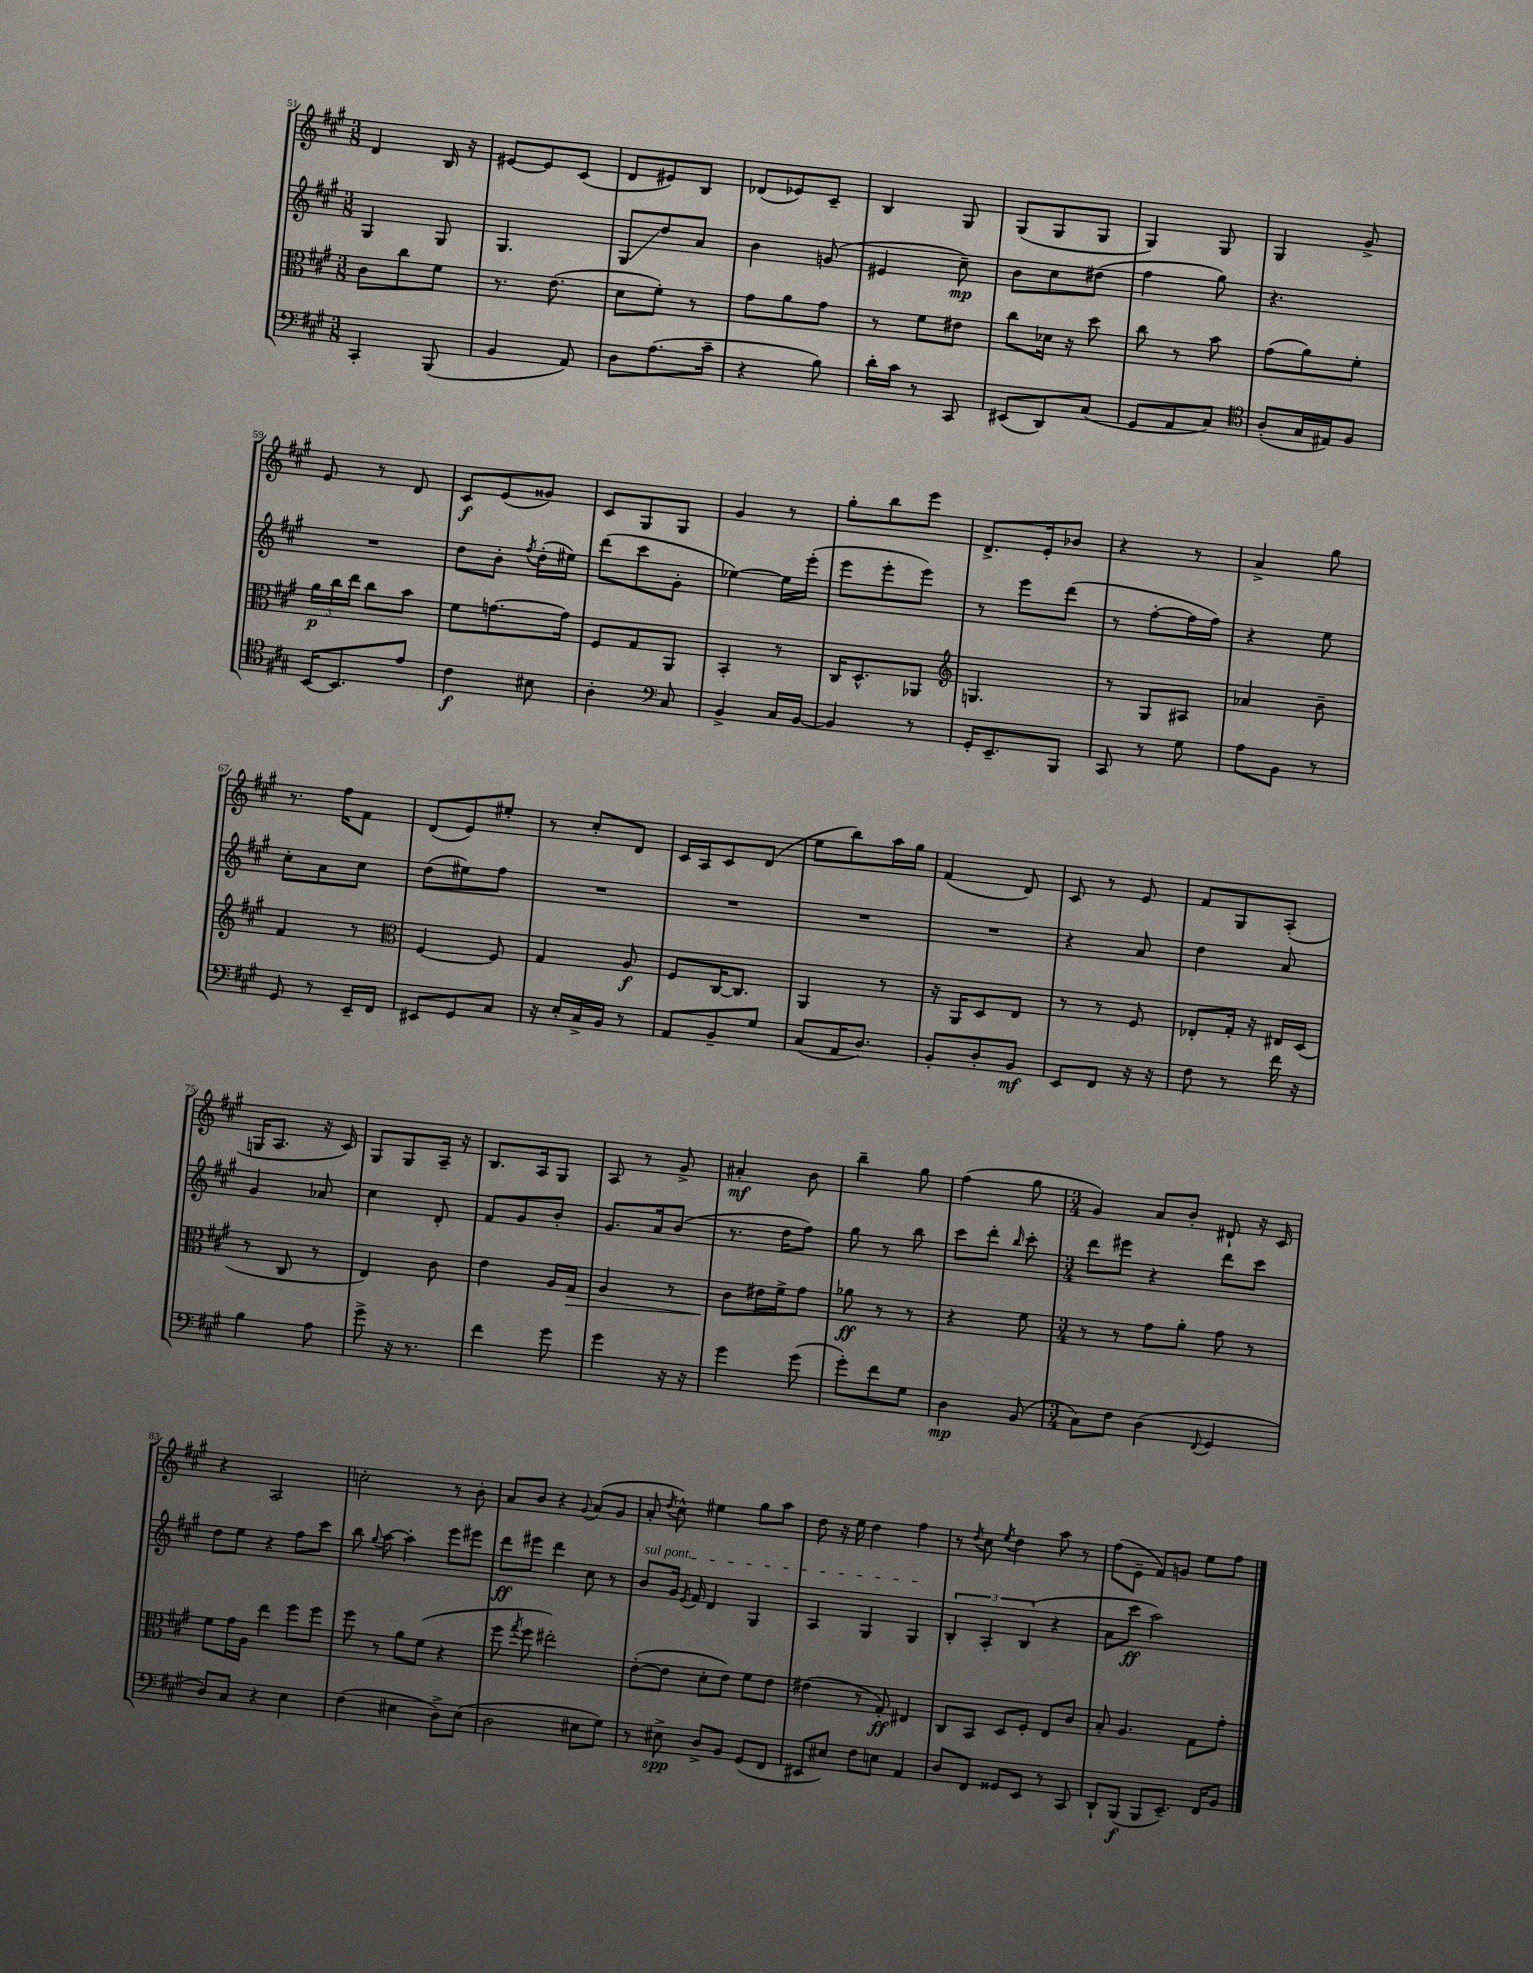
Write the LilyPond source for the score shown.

<<
\new StaffGroup <<
\new Staff = "s0" {
    \clef treble \key a \major \numericTimeSignature \time 3/8
    \autoBeamOff d'4 b16 r16 |
    eis'8[~ eis'8 cis'8]( |
    d'8[ eis'8) b8] |
    des'8[( ees'8) cis'8]-- |
    b4 gis8 |
    gis8[( gis8 gis8] |
    gis4) gis8 |
    gis4 gis'8-> |
    e'8 r8 d'8 |
    cis'8[\f e'8( gisis'8]) |
    cis'8[ gis8 gis8] |
    gis'4 r8 |
    gis''8[-. b''8 e'''8] |
    d'8.[-> e'16-. bes'8] |
    r4 r8 |
    a'4-> gis''8 |
    r8. fis''16[ fis'8] |
    d'8[( e'8) eis''8]-. |
    r8 cis''8[-. d'8] |
    cis'16[ a16 cis'8 d'8]( |
    e''8[ b''8) a''16 gis''16] |
    fis'4( d'8) |
    cis'8 r8 e'8 |
    fis'8[ gis8 a8]-.( |
    g16[ a8.] r16 cis'16) |
    gis8[ gis8 a16]-- r16 |
    b8.[ a16 gis8] |
    a8 r8 gis'8-> |
    ais'4-.\mf b'8 |
    b''4-- gis''8 |
    fis''4( gis''8 |
    \numericTimeSignature \time 3/4 gis'4) a'8[ b'8]-. dis'8-! r16 cis'16 |
    r4 a2 |
    c''2-. r8 b'8-. |
    a'8[ b'8] r4 \appoggiatura { gis'8 } a'8[( gis'8] |
    a'8-. \acciaccatura { d''8 } cis''8-^) eis''4 gis''8[ a''8] |
    d''8 r16 e''16 d''4 fis''4 |
    r8 \acciaccatura { d''8 } cis''8 \acciaccatura { e''8 } d''4 a''8 r8 |
    fis''8[( e'8]-- fis'8[) g'8] e''8[ fis''8] \bar "|." |
}
\new Staff = "s1" {
    \clef treble \key a \major \numericTimeSignature \time 3/8
    \autoBeamOff gis4 gis8 |
    gis4. |
    gis8[\glissando d''8 a'8] |
    b'4 g'8( |
    eis'4 cis''8--\mp) |
    b'8[ cis''8 dis''8]( |
    fis''4 gis''8) |
    r4. |
    R4. |
    d''8[ b'8]-. \acciaccatura { fis''8 } d''16[-.( eis''16]) |
    d'''8[( cis'''8 gis'8]-. |
    ees''4~) ees''16[ e'''16]-.( |
    e'''8[ e'''8-. e'''8]) |
    r8 e'''8[ d'''8]( |
    r8 fis''8[~-. fis''16 fis''16]) |
    r4 e''8 |
    cis''8[-. a'8 cis''8] |
    d''8[( eis''8) fis''8] |
    R4. |
    R4. |
    R4. |
    R4. |
    r4 a'8 |
    d''4 a'8 |
    gis'4 aes'8 |
    cis''4 d'8-. |
    fis'8[ gis'8 b'8]-. |
    gis'8.[ a'16 b'8]( |
    r8. d''16[ fis''8]) |
    gis''8 r8 b''8 |
    cis'''8[ d'''8]-. \grace { b''16 } cis'''8-. |
    \numericTimeSignature \time 3/4 d'''8[ eis'''8] r4 d'''8[ cis'''8] |
    d''8[ e''8] r4 fis''8[ cis'''8] |
    b''8 \appoggiatura { gis''8 } a''8~ a''4-. e'''8[ eis'''8] |
    d'''8[\ff eis'''8] d'''4 cis''8 r8 |
    \once \override TextSpanner.bound-details.left.text = \markup { \italic "sul pont." } b'8[\startTextSpan gis'16] \acciaccatura { e'8 } fis'16 d'4 gis4 |
    a4 gis4 gis4\stopTextSpan |
    \tuplet 3/2 { b4-. a4-. b4( } r4 |
    a'8[ cis'''8]\ff a''2) \bar "|." |
}
\new Staff = "s2" {
    \clef alto \key a \major \numericTimeSignature \time 3/8
    \autoBeamOff cis'8[ cis''8 fis'8] |
    r8. e'8.( |
    d'8[ fis'8]-.) r8 |
    gis'8[ a'8 gis'8] |
    r8 fis'8[ eis'8] |
    cis''8[ des'16] r16 d''8 |
    cis''8 r8 b'8 |
    gis'8[( a'8) fis'8]-. |
    \tuplet 3/2 { a'16[\p cis''16 e''16] } cis''8[ b'8] |
    fis'8[ g'8.~ g'16] |
    fis8[ gis8 a,8] |
    b,4-. r8 |
    cis16[ d8.-^ aes,8] |
    \clef treble g4. |
    r8 gis8[ ais8] |
    aes'4 b'8-- |
    fis'4 r8 |
    \clef alto fis4~ fis8 |
    gis4 a8\f |
    fis8[ cis16~ cis8.] |
    a,4 r8 |
    r16 a,16[ d8 e8] |
    r8 r8 fis8 |
    ees8[-. gis16]-. r16 eis16[ d16]( |
    r8 cis8 r8 |
    e4) cis'8 |
    e'4 a16[ gis16]\> |
    a4 r8 |
    cis'8[\! eis'16 fis'16-> gis'8] |
    aes'8\ff r8 r8 |
    r4 fis'8 |
    \numericTimeSignature \time 3/4 r8 r8 gis'8[ a'8]-. gis'8 r8 |
    fis'8[ gis'16 a16] e''4 fis''8[ fis''8] |
    fis''8 r8 a'8[ fis'8]( r4 |
    fis''8 \acciaccatura { gis''8 } fis''8 eis''2-.) |
    e'8[~-.( e'8] d'8[-. e'8]) fis'8[ e'8] |
    eis'4( r8 gis8-.\ff) eis4 |
    cis8[ b,8] d8[ fis8]-. e8[ cis'8] |
    b8-. a4. gis8[ gis'8]-. \bar "|." |
}
\new Staff = "s3" {
    \clef bass \key a \major \numericTimeSignature \time 3/8
    \autoBeamOff cis,4-. b,,8( |
    b,4 a,8) |
    d8[ a8.( cis'16]-- |
    r4 b8) |
    d'16[-. cis'16] r8 cis,8 |
    eis,8[( d,8) cis8]( |
    gis,8[ a,8 cis8]) |
    \clef tenor a8[-.( gis16 eis16) fis8] |
    b,16[~ b,8. e'8] |
    cis'4\f bis8 |
    a4-. \clef bass cis8 |
    b,4-> cis16[ b,16]~ |
    b,4 r8 |
    gis,16[-. e,8.-- b,,8] |
    cis,8 r8 gis8 |
    a8[ b,8] r8 |
    gis,8 r8 e,16[-- fis,16] |
    eis,8[ gis,8 cis8] |
    r16 e16[-. cis16-> b,16] r8 |
    a,8[ b,8-- gis8] |
    cis8[( a,16 d8.]) |
    b,8[-. d8-. b,8]\mf |
    e,8[ fis,8] r16 r16 |
    fis8 r8 fis'16 r16 |
    b4 a8 |
    gis'8-> r16 r8. |
    fis'4 gis'8 |
    gis'4 r16 r16 |
    gis'4 gis'8( |
    gis'8[-.) fis'8 gis8] |
    d4\mp b,8( |
    \numericTimeSignature \time 3/4 cis8[) fis8] d4( \appoggiatura { fis,8 } gis,4 |
    d8[) cis8] r4 e4 |
    fis4( eis4 d8[->) eis8]( |
    d2 eis8[ gis8]) |
    r8 eis8->\spp d8[-> b,8] gis,8[( fis,8] |
    eis,8[ eis8]) fis8[ e8] a,4 |
    d8[ fis,8] gisis,8[ e,8] r8 cis,8 |
    d,8[-! b,,8]\f( b,,8[ e,8.]--) fis,16[ b,8] \bar "|." |
}
>>
>>
\layout { \context { \Score currentBarNumber = #51 } }
